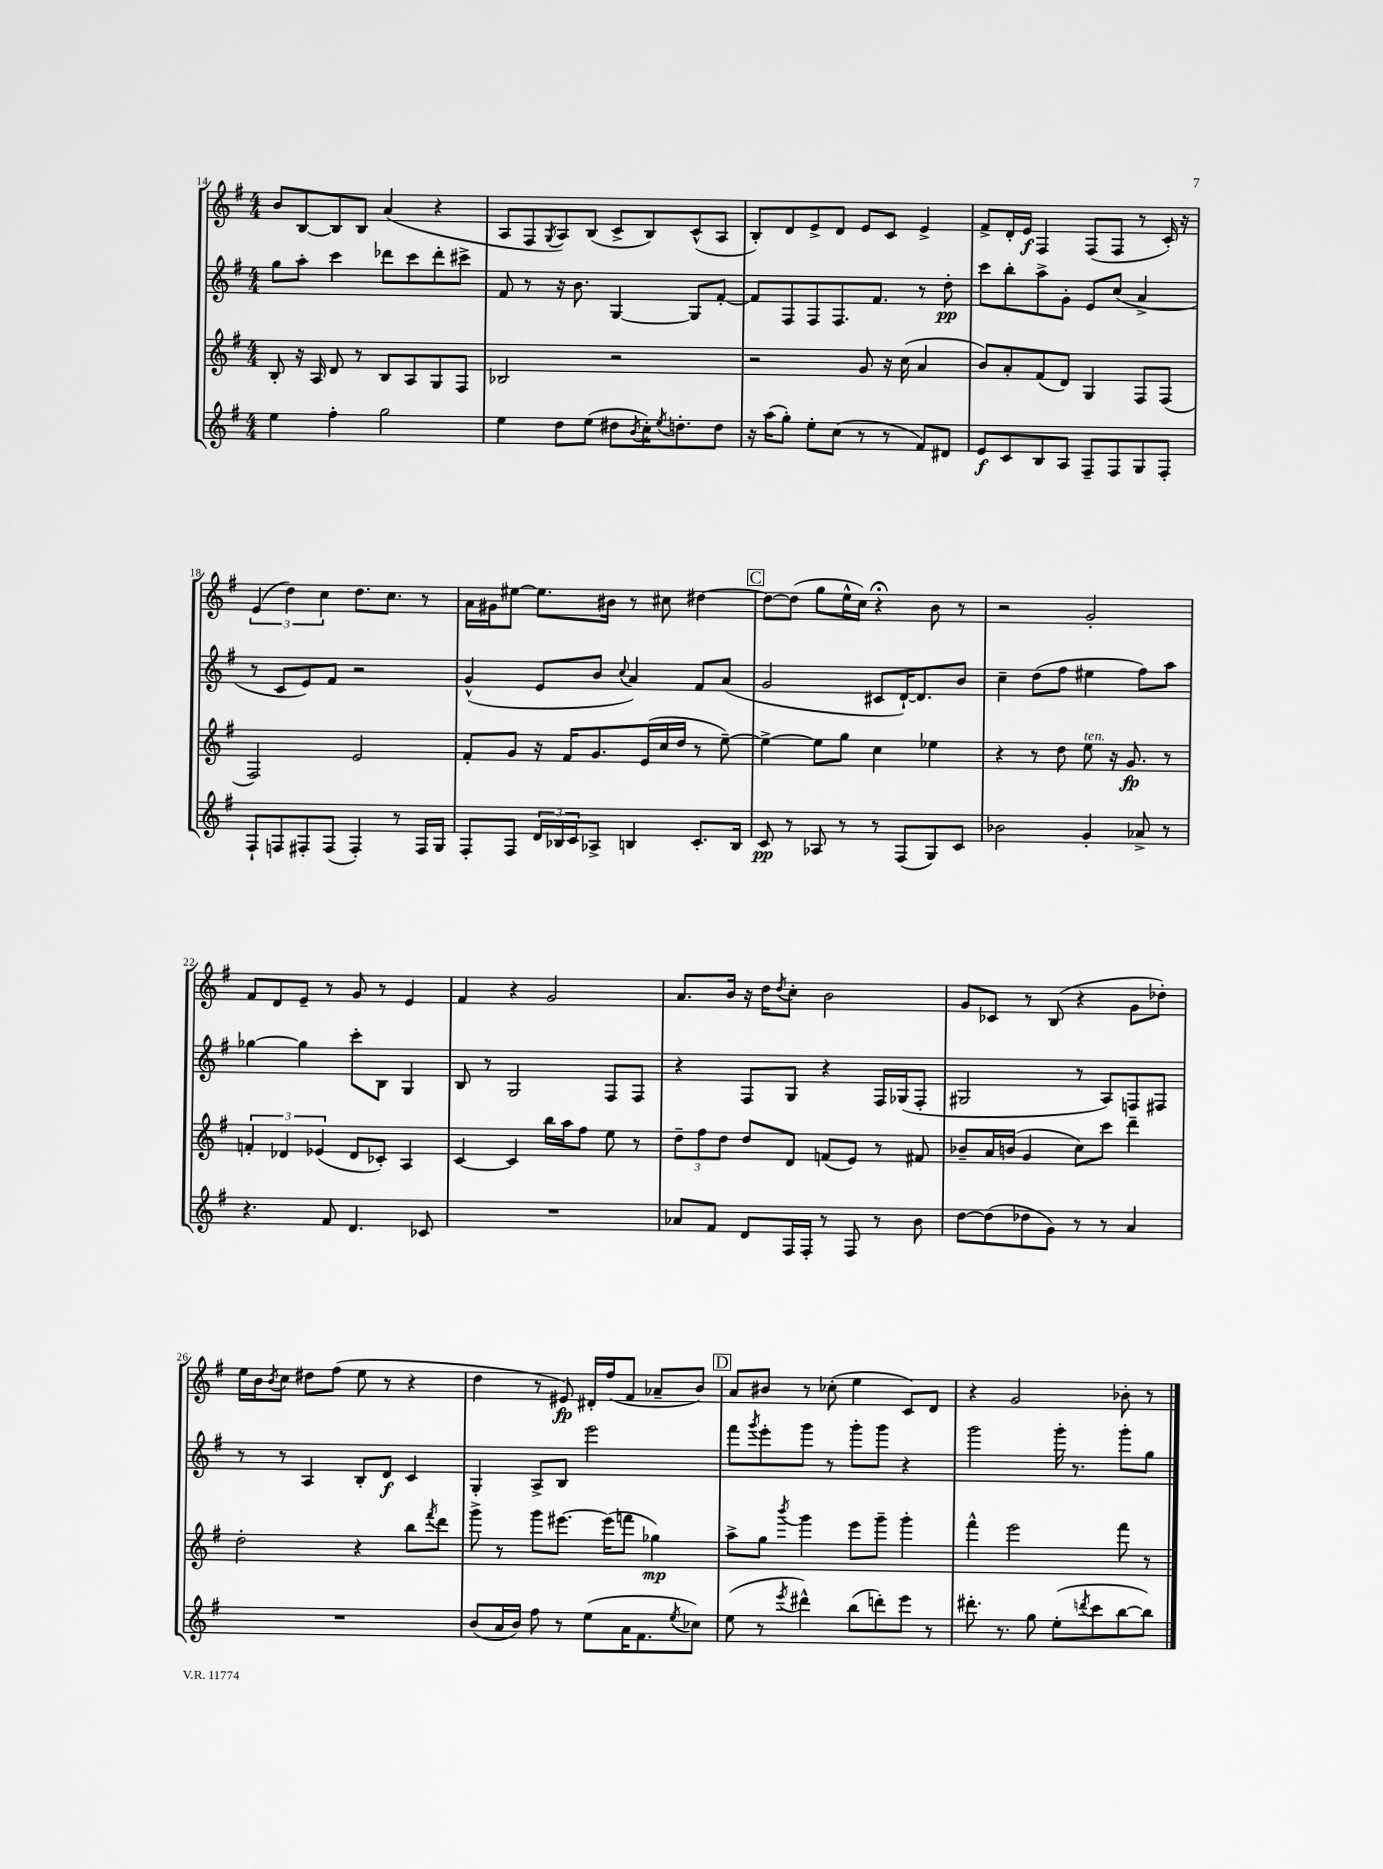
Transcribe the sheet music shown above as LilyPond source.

<<
\new StaffGroup <<
\new Staff = "s0" {
    \clef treble \key g \major \numericTimeSignature \time 4/4
    b'8 b8~ b8 b8 a'4( r4 |
    a8 fis8 \acciaccatura { g8 } a8) b8( c'8-> b8) c'8-^( a8 |
    b8-.) d'8 e'8-> d'8 e'8 c'8 e'4-> |
    fis'8-> d'16-. e'16\f fis4 fis8( fis8 r8 c'16-.) r16 |
    \tuplet 3/2 { e'4( d''4) c''4 } d''8. c''8. r8 |
    a'16 gis'16 eis''8~ eis''8. bis'16 r8 cis''8 dis''4~ |
    \mark \markup { \box "C" } dis''8~ dis''8( g''8 e''16-^ c''16) r4\fermata b'8 r8 |
    r2 g'2-. |
    fis'8 d'8 e'8-- r8 g'8 r8 e'4 |
    fis'4 r4 g'2 |
    a'8. b'16 r16 d''16 \acciaccatura { d''8 } c''8-. b'2 |
    g'8 ces'8 r8 b8( r4 g'8 des''8-.) |
    e''16 b'16 \acciaccatura { b'8 } c''8 dis''8 fis''8( e''8 r8 r4 |
    d''4 r8 eis'8\fp) dis'16-. fis''16( fis'8 aes'8-- b'8) |
    \mark \markup { \box "D" } a'8 bis'8 r8 ces''8-.( e''4 c'8) d'8 |
    r4 g'2 bes'8-. r8 \bar "|." |
}
\new Staff = "s1" {
    \clef treble \key g \major \numericTimeSignature \time 4/4
    g''8 a''8-. c'''4 des'''8 c'''8 des'''8-. cis'''8-> |
    fis'8 r8 r16 b'8. g4~ g8 fis'8~-. |
    fis'8 fis8 fis8 fis8. fis'8. r8 d''8-.\pp |
    c'''8 b''8-. a''8-> g'8-. e'8 c''8( a'4-> |
    r8 c'8 e'8) fis'8 r2 |
    g'4-^( e'8 b'8 \appoggiatura { c''8 } a'4) fis'8 a'8( |
    \mark \markup { \box "C" } g'2 cis'8 d'16~-!) d'8. b'8 |
    c''4-- d''8( fis''8 eis''4 fis''8) a''8 |
    ges''4~ ges''4 c'''8-. b8 g4 |
    b8 r8 g2 fis8 fis8 |
    r4 fis8 g8 r4 fis16 ges16( fis8-. |
    gis2 r8 a8) f8 fis8 |
    r8 r8 a4 b8-. d'8\f c'4 |
    g4-. a8-> b8 e'''2 |
    \mark \markup { \box "D" } fis'''8 \acciaccatura { g'''8 } e'''8-. g'''8 r8 g'''8-. g'''8 r4 |
    g'''2 g'''16-. r8. g'''8-. g''8 \bar "|." |
}
\new Staff = "s2" {
    \clef treble \key g \major \numericTimeSignature \time 4/4
    b8-. r16 a16 d'8 r8 b8 a8 g8 fis8 |
    bes2 r2 |
    r2 g'8 r16 c''16( a'4 |
    b'8) a'8-. fis'8( d'8) g4 fis8 fis8( |
    fis2) e'2 |
    fis'8-. g'8 r16 fis'16 g'8. e'16( c''16 d''16 r8 e''8~--) |
    \mark \markup { \box "C" } e''4~-> e''8 g''8 c''4 ees''4 |
    r4 r8 d''8 e''8^\markup { \italic "ten." } r16 g'8.\fp r8 |
    \tuplet 3/2 { f'4-. des'4 ees'4( } des'8 ces'8-.) a4 |
    c'4~ c'4 b''16 a''16 fis''8 e''8 r8 |
    \tuplet 3/2 { d''8-- fis''8 d''8 } d''8 d'8 f'8( e'8) r8 fis'8 |
    bes'8-- a'16 b'16( g'4 c''8) c'''8 d'''4-- |
    d''2-. r4 b''8 \acciaccatura { fis'''8 } d'''8 |
    g'''8-> r8 g'''8 eis'''8.~ eis'''16( f'''8 ges''4\mp) |
    \mark \markup { \box "D" } a''8-> g''8 \acciaccatura { b'''8 } g'''4 e'''8 g'''8-- g'''4-. |
    fis'''4-^ e'''2 fis'''8 r8 \bar "|." |
}
\new Staff = "s3" {
    \clef treble \key g \major \numericTimeSignature \time 4/4
    e''4 fis''4-. g''2 |
    e''4 d''8 e''8( dis''8 \acciaccatura { b'8 } c''16-.) \acciaccatura { e''8 } d''8.-. d''8 |
    r16 a''16( g''8-.) e''8-. c''8( r8 r8 fis'8) dis'8 |
    e'8\f c'8 b8 a8 fis8-- fis8 g8 fis8-. |
    fis8-! f8 fis8-. fis8( fis4-.) r8 fis16 g16 |
    fis8-. fis8 \tuplet 3/2 { d'16 bes16 c'16 } aes8-> b4 c'8.-. b16 |
    \mark \markup { \box "C" } c'8\pp r8 aes8 r8 r8 fis8( g8) c'8 |
    bes'2 g'4-. aes'8-> r8 |
    r4. fis'8 d'4. ces'8 |
    R1 |
    aes'8 fis'8 d'8 fis16 fis16-. r8 fis8 r8 b'8 |
    d''8~ d''8( des''8 g'8) r8 r8 a'4 |
    R1 |
    b'8( a'16 b'16) fis''8 r8 e''8( a'16 fis'8. \acciaccatura { e''8 } ces''8) |
    \mark \markup { \box "D" } e''8( r8 \acciaccatura { e'''8 } dis'''4-^) b''8( d'''8-.) e'''8 r8 |
    dis'''8.-. r8. g''8 e''8-.( \acciaccatura { d'''8 } c'''8 b''8~ b''8) \bar "|." |
}
>>
>>
\layout { \context { \Score currentBarNumber = #14 } }
